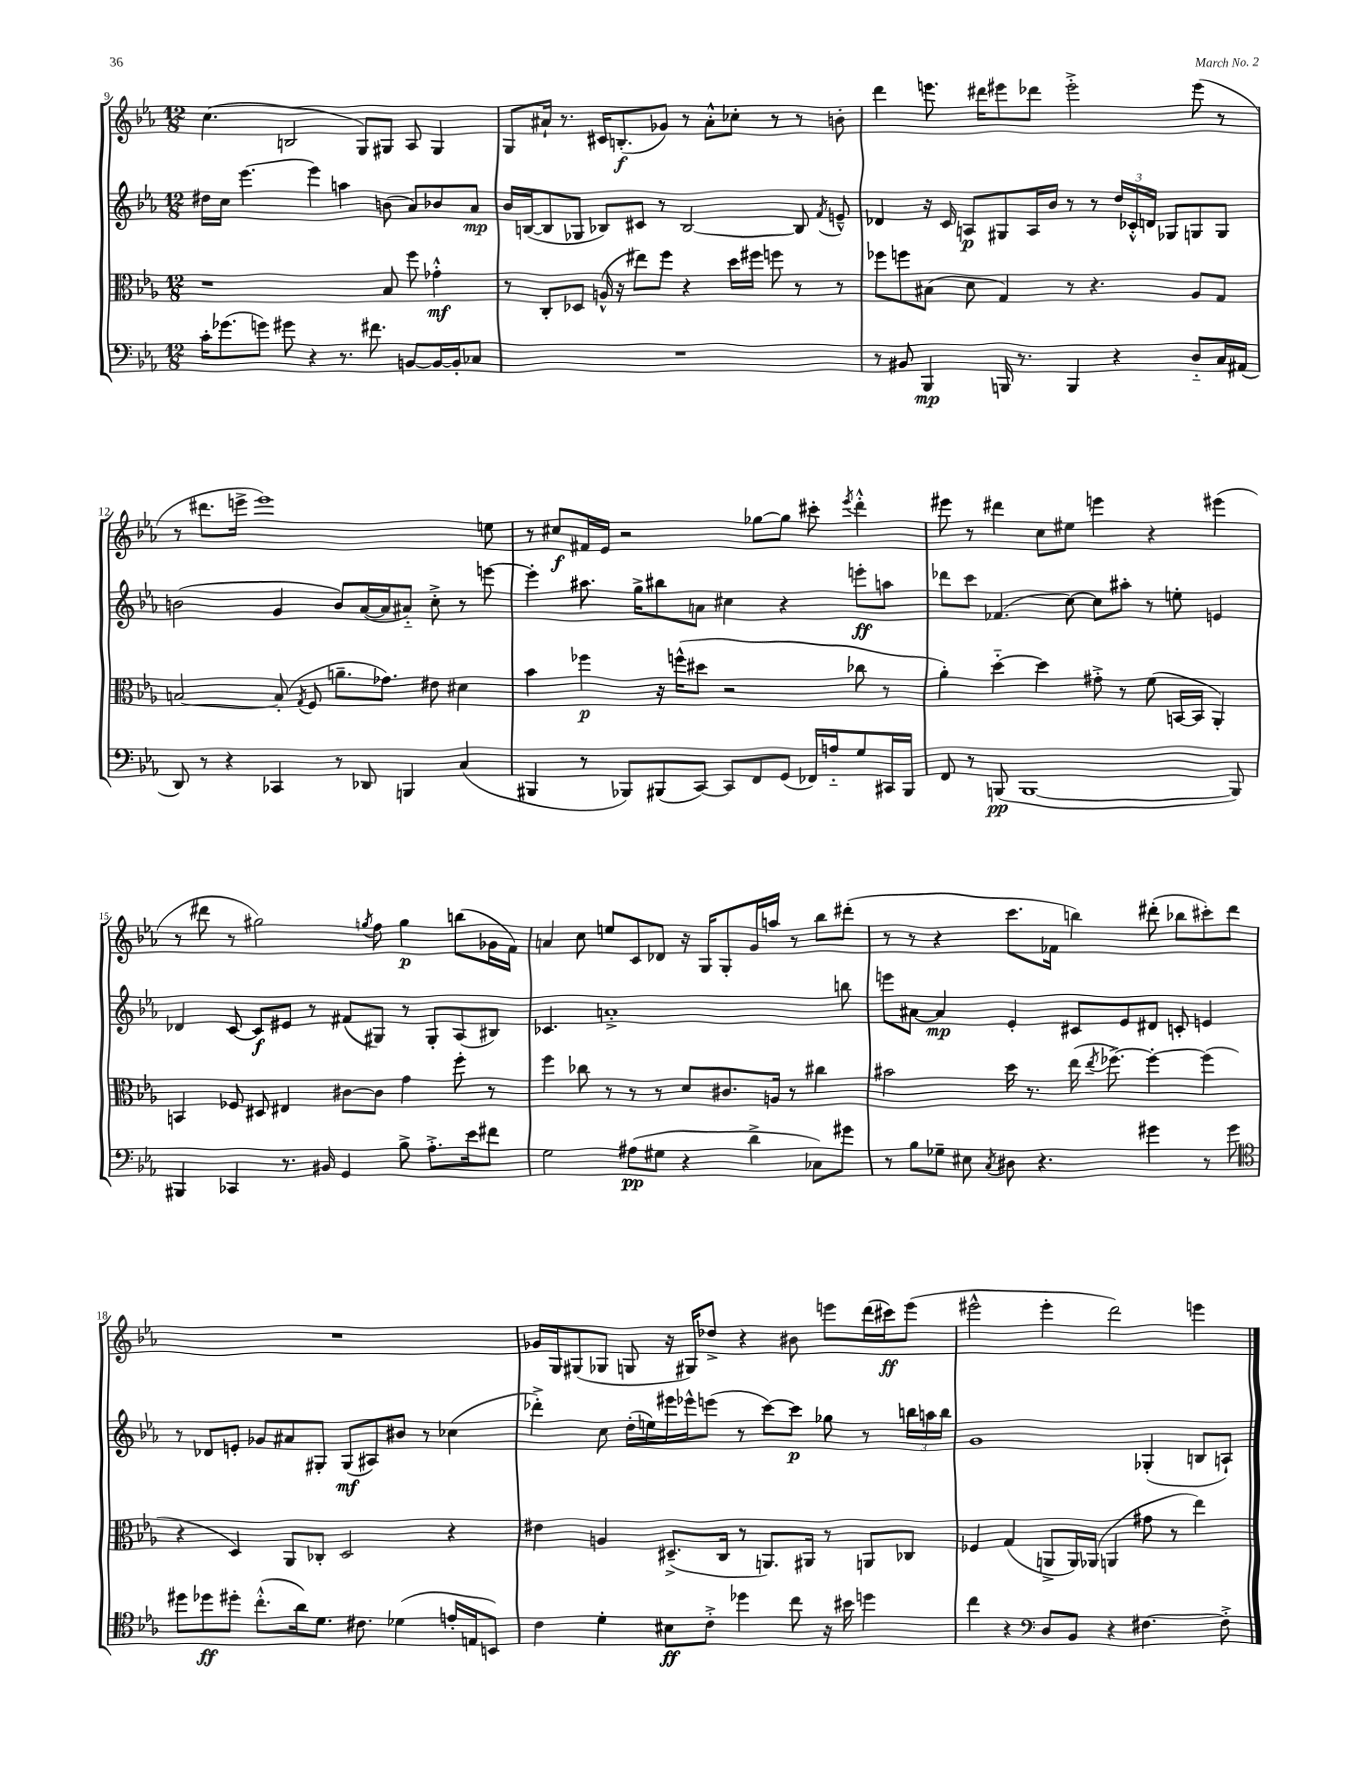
<<
\new StaffGroup <<
\new Staff = "s0" {
    \clef treble \key ees \major \numericTimeSignature \time 12/8
    \autoBeamOff c''4.( b2 g8[) gis8] aes8 gis4 |
    g8[ ais'16]-! r8. cis'16[ b8.-.\f( ges'8]) r8 ais'8[-.-^ ces''8]-. r8 r8 b'8-. |
    d'''4 e'''8. dis'''16[ eis'''8 des'''8] eis'''2-.-> eis'''8( r8 |
    r8 dis'''8.[ e'''16]-> e'''1) e''8 |
    r8 cis''8[\f fis'16 ees'16] r2 ges''8[~ ges''8] cis'''8-. \acciaccatura { ees'''8 } d'''4-.-^ |
    eis'''8 r8 dis'''4 c''8[ eis''8] e'''4 r4 eis'''4( |
    r8 dis'''8 r8 gis''2) \acciaccatura { g''8 } f''8 g''4\p b''8[( ges'16 f'16]) |
    a'4 c''8 e''8[ c'8 des'8] r16 g16[ g8-. g'16 a''16] r8 bes''8[ dis'''8]-.( |
    r8 r8 r4 c'''8.[ fes'16] b''4) dis'''8-.( bes''8[ cis'''8-.) dis'''8] |
    R1. |
    ges'16[ g16 gis8( ges8] g8 r16 gis16[) des''8]-> r4 bis'8 e'''8[ d'''16( cis'''16\ff) e'''8]( |
    eis'''2-^ eis'''4-. d'''2) e'''4 \bar "|." |
}
\new Staff = "s1" {
    \clef treble \key ees \major \numericTimeSignature \time 12/8
    \autoBeamOff dis''16[ c''16] ees'''4.~ ees'''4 a''4 b'8( aes'8[) bes'8 aes'8]\mp |
    bes'16[ b16~( b8 ges8] bes8[) cis'8] r8 bes2~ bes8 \acciaccatura { f'8 } e'8---^ |
    des'4 r16 c'16 a8[\p gis8 a16 bes'16] r8 r8 \tuplet 3/2 { d''16[ ces'16-.-^ d'16] } ges8[ g8 g8] |
    b'2( g'4 b'8[) aes'16~( aes'16 ais'8]-_) c''8-.-> r8 e'''8~ |
    e'''4-. ais''8. g''16[-> bis''8 a'8] cis''4 r4 e'''8[-.\ff a''8] |
    des'''8[ c'''8] fes'4.( c''8~) c''8[ ais''8]-. r8 e''8-. e'4 |
    des'4 c'8~ c'8[\f eis'8] r8 fis'8[( gis8]) r8 gis8[-. aes8( bis8]) |
    ces'4. a'1-.-> b''8 |
    e'''8[ ais'8]~ ais'4\mp ees'4-. cis'8[ ees'8 dis'8] c'8-. e'4 |
    r8 des'8[ e'8]-. ges'8[ ais'8 gis8]-. gis8[\mf( ais8) bis'8] r8 ces''4( |
    des'''4-.->) c''8 d''16[-.( e''16) eis'''16 ees'''16-^ e'''8]( r8 c'''8[~) c'''8]\p ges''8 r8 \tuplet 3/2 { b''16[ a''16 b''16] } |
    g'1 ges4-.( b8[ a8]-!) \bar "|." |
}
\new Staff = "s2" {
    \clef alto \key ees \major \numericTimeSignature \time 12/8
    \autoBeamOff r1 bes8 f''8 ges'4-.-^\mf |
    r8 c8[-. des8] a16-^( r16 eis''8[) f''8] r4 d''16[ fis''16] f''8 r8 r8 |
    fes''8[ f''8 bis8]( d'8 g4) r8 r4. aes8[ g8] |
    b2~ b8-.( \acciaccatura { g8 } f8 a'8.[-- ges'8.]) eis'8 dis'4 |
    bes'4 fes''4\p r16 f''16[-^( dis''8] r2 ces''8 r8 |
    aes'4-.) d''4~-_ d''4 gis'8-.-> r8 f'8( b,16[~ b,16] aes,4-.) |
    b,4 fes8 dis8 eis4 cis'8[~ cis'8] g'4 f''8-. r8 |
    f''4 ces''8 r8 r8 r8 d'8[ cis'8. a16] r8 cis''4 |
    bis'2 d''16 r8. ees''16( \acciaccatura { ees''8 } fes''8.~->) fes''4~-. fes''4( |
    r4 d4) aes,8[ ces8]-. d2 r4 |
    eis'4 a4 dis8.[--->( c16] r8 a,8.[) ais,16] r8 a,8[ ces8] |
    fes4 g4( a,8[-> a,16) aes,16]( a,4 gis'8 r8 ees''4) \bar "|." |
}
\new Staff = "s3" {
    \clef bass \key ees \major \numericTimeSignature \time 12/8
    \autoBeamOff c'16[-. ges'8.( g'8]) gis'8 r4 r8. fis'8. b,8[~ b,16~ b,16-. ces8] |
    R1. |
    r8 bis,8 bes,,4\mp b,,16 r8. b,,4 r4 d8[-_ c16 ais,16]( |
    d,8) r8 r4 ces,4 r8 des,8 b,,4 c4( |
    bis,,4 r8 bes,,8[) bis,,8( c,8]~) c,8[ f,8 g,8]( fes,16[) a16-_ g8 cis,16 bis,,16] |
    f,8 r8 b,,8\pp( b,,1~ b,,8) |
    bis,,4 ces,4 r8. bis,16 g,4 bes8-> aes8.[-.-> ees'16 fis'8] |
    g2 ais8[\pp( gis8] r4 d'4-> ces8[) gis'8] |
    r8 bes8[ ges8]-- eis8 \acciaccatura { c8 } dis8 r4. gis'4 r8 gis'8 |
    \clef tenor dis''8[ des''8\ff dis''8]-. c''8.[-.-^( aes'16) d'8.] cis'8. des'4( e'16[-. e16 b,8]) |
    c'4 d'4-. bis8[\ff c'8]-.-> des''4 c''8 r16 bis'16 d''4 |
    c''4 r4 \clef bass d8[ bes,8] r4 fis4.~ fis8-.-> \bar "|." |
}
>>
>>
\layout { \context { \Score currentBarNumber = #9 } }
